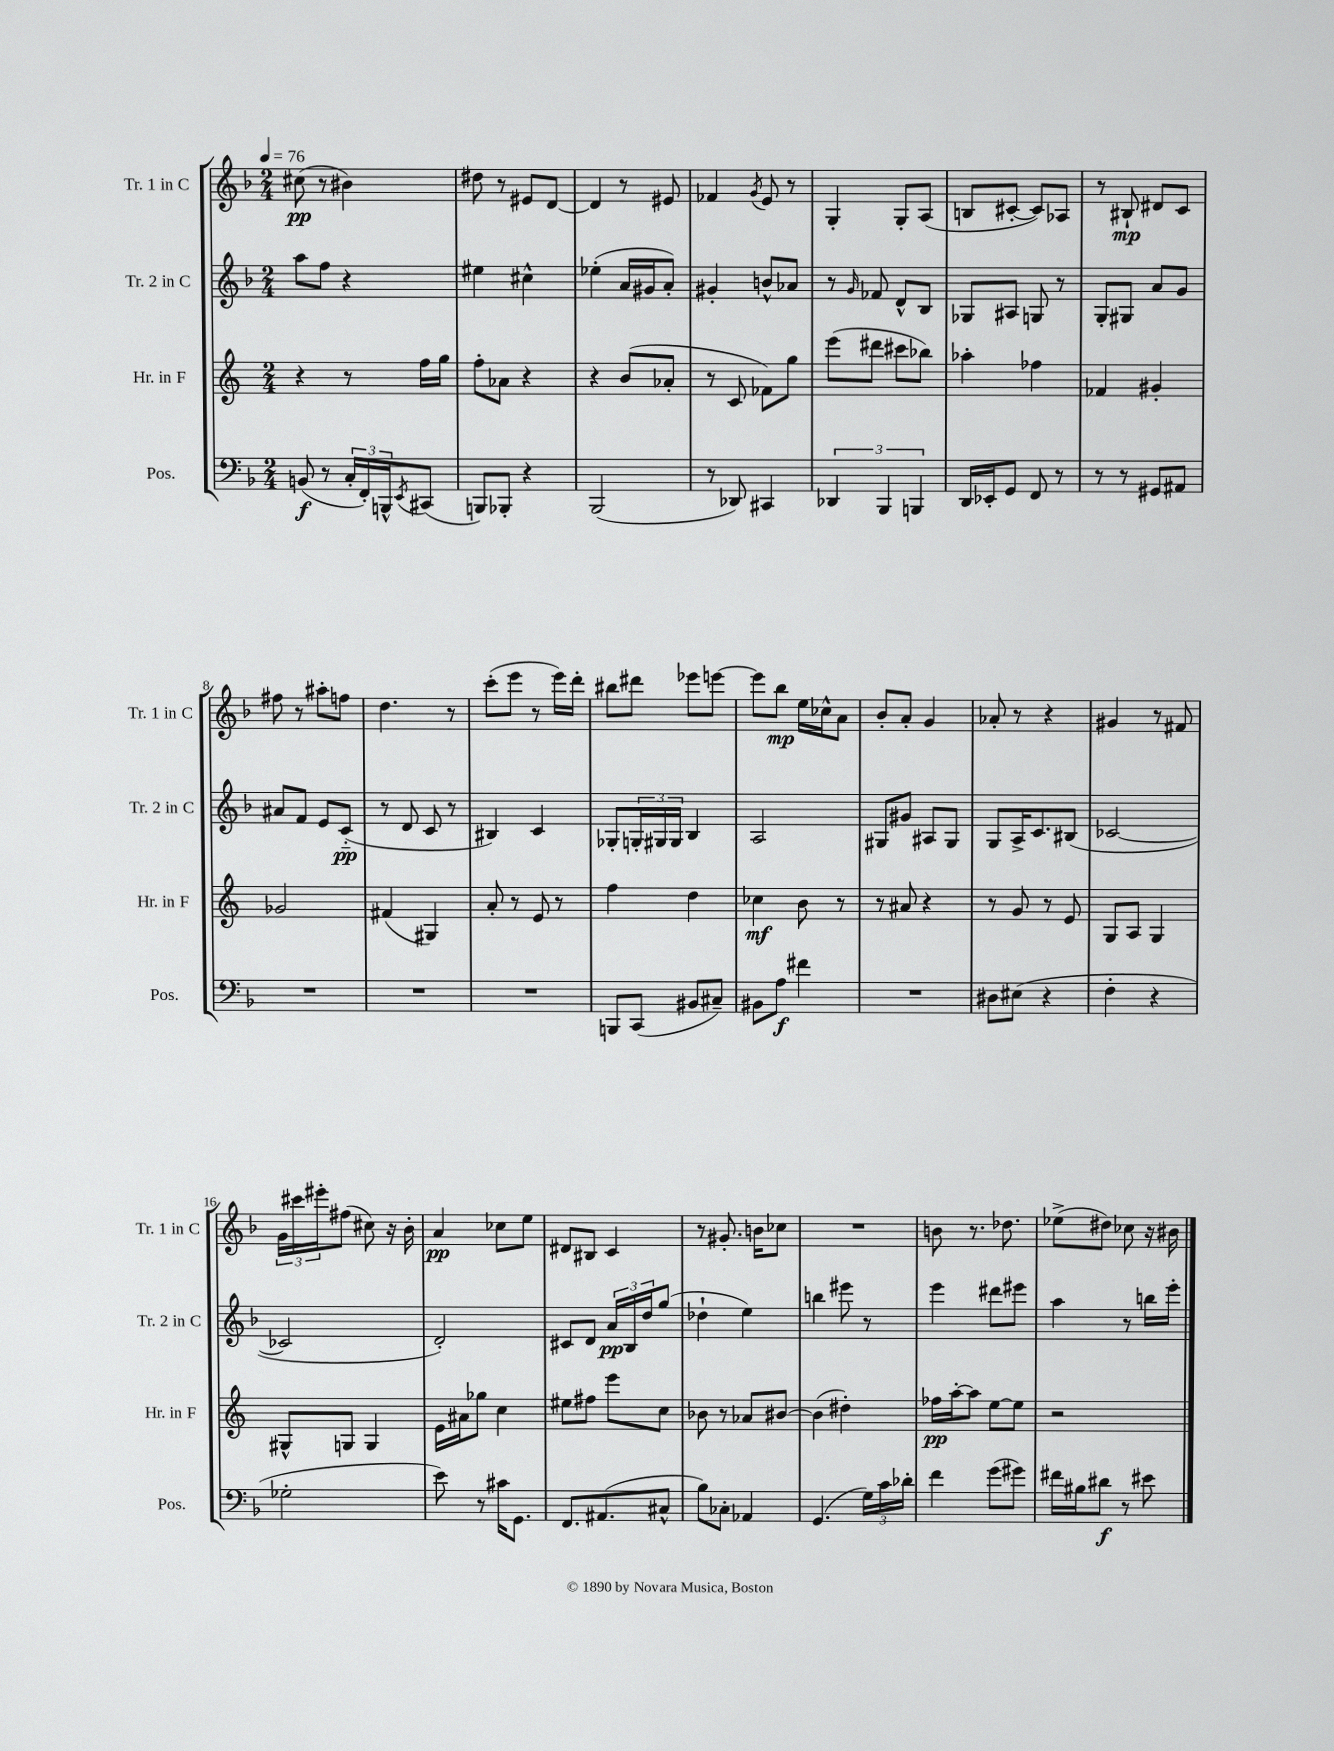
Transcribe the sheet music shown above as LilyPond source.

<<
\new StaffGroup <<
\new Staff = "s0" \with { instrumentName = "Tr. 1 in C" shortInstrumentName = "Tr. 1 in C" } {
    \clef treble \key f \major \numericTimeSignature \time 2/4 \tempo 4 = 76
    cis''8\pp( r8 bis'4) |
    dis''8 r8 eis'8 d'8~ |
    d'4 r8 eis'8 |
    fes'4 \acciaccatura { g'8 } e'8 r8 |
    g4-. g8-. a8( |
    b8 cis'8~-. cis'8) aes8 |
    r8 bis8-!\mp dis'8 c'8 |
    fis''8 r8 ais''8-. f''8 |
    d''4. r8 |
    c'''8-.( e'''8 r8 e'''16) d'''16-. |
    bis''8 dis'''8 ees'''8 e'''8~ |
    e'''8 bes''8\mp e''16 ces''16-^ a'8 |
    bes'8-. a'8-. g'4 |
    aes'8-. r8 r4 |
    gis'4 r8 fis'8 |
    \tuplet 3/2 { g'16 cis'''16 eis'''16-. } fis''8( cis''8) r16 bes'16-. |
    a'4\pp ces''8 e''8 |
    dis'8 bis8 c'4 |
    r8 gis'8.-. b'16 ces''8 |
    R2 |
    b'8 r8. des''8. |
    ees''8->( dis''8) ces''8 r16 bis'16 \bar "|." |
}
\new Staff = "s1" \with { instrumentName = "Tr. 2 in C" shortInstrumentName = "Tr. 2 in C" } {
    \clef treble \key f \major \numericTimeSignature \time 2/4
    a''8 f''8 r4 |
    eis''4 cis''4-^ |
    ees''4-.( a'16 gis'16 a'8-.) |
    gis'4-. b'8-^ aes'8 |
    r8 \grace { g'16 } fes'8 d'8-^ bes8 |
    ges8 ais8 g8 r8 |
    g8-. gis8 a'8 g'8 |
    ais'8 f'8 e'8 c'8-_\pp( |
    r8 d'8 c'8 r8 |
    bis4) c'4 |
    ges8-. \tuplet 3/2 { g16-. gis16 gis16 } bes4 |
    a2 |
    gis8 gis'8 ais8 gis8 |
    g8 a16-> c'8. bis8( |
    ces'2~ |
    ces'2 |
    d'2-.) |
    cis'8 d'8 \tuplet 3/2 { a'16\pp bes16 d''16 } g''8( |
    des''4-! e''4) |
    b''4 eis'''8 r8 |
    e'''4 dis'''8 eis'''8 |
    a''4 r8 b''16 e'''16-. \bar "|." |
}
\new Staff = "s2" \with { instrumentName = "Hr. in F" shortInstrumentName = "Hr. in F" } {
    \clef treble \key c \major \numericTimeSignature \time 2/4
    r4 r8 f''16 g''16 |
    f''8-. aes'8 r4 |
    r4 b'8( aes'8-. |
    r8 c'8 fes'8) g''8 |
    e'''8( dis'''8 cis'''8 bes''8) |
    aes''4-. fes''4 |
    fes'4 gis'4-. |
    ges'2 |
    fis'4( gis4) |
    a'8-. r8 e'8 r8 |
    f''4 d''4 |
    ces''4\mf b'8 r8 |
    r8 ais'8 r4 |
    r8 g'8 r8 e'8 |
    g8 a8 g4 |
    gis8-^ g8 g4 |
    e'16 ais'16 ges''8 c''4 |
    eis''8 fis''8 e'''8 c''8 |
    bes'8 r8 aes'8 bis'8~ |
    bis'4( dis''4-.) |
    fes''16\pp a''16~-. a''8 e''8~ e''8 |
    r2 \bar "|." |
}
\new Staff = "s3" \with { instrumentName = "Pos." shortInstrumentName = "Pos." } {
    \clef bass \key f \major \numericTimeSignature \time 2/4
    b,8\f( r8 \tuplet 3/2 { c16-. f,16-.) b,,16-^ } \acciaccatura { e,8 } cis,8( |
    b,,8) bes,,8-. r4 |
    bes,,2( |
    r8 des,8) cis,4 |
    \tuplet 3/2 { des,4 bes,,4 b,,4 } |
    d,16 ees,16-. g,8 f,8 r8 |
    r8 r8 gis,8 ais,8 |
    R2 |
    R2 |
    R2 |
    b,,8 c,8( bis,8 cis8--) |
    bis,8 a8\f fis'4 |
    R2 |
    dis8 eis8( r4 |
    f4-. r4 |
    ges2-. |
    e'8) r8 cis'16 g,8. |
    f,8. ais,8.( cis8-^ |
    bes8) ces8-. aes,4 |
    g,4.( \tuplet 3/2 { g16) c'16 des'16-. } |
    f'4 g'8( gis'8) |
    fis'16 bis16 dis'8\f r8 eis'8 \bar "|." |
}
>>
>>
